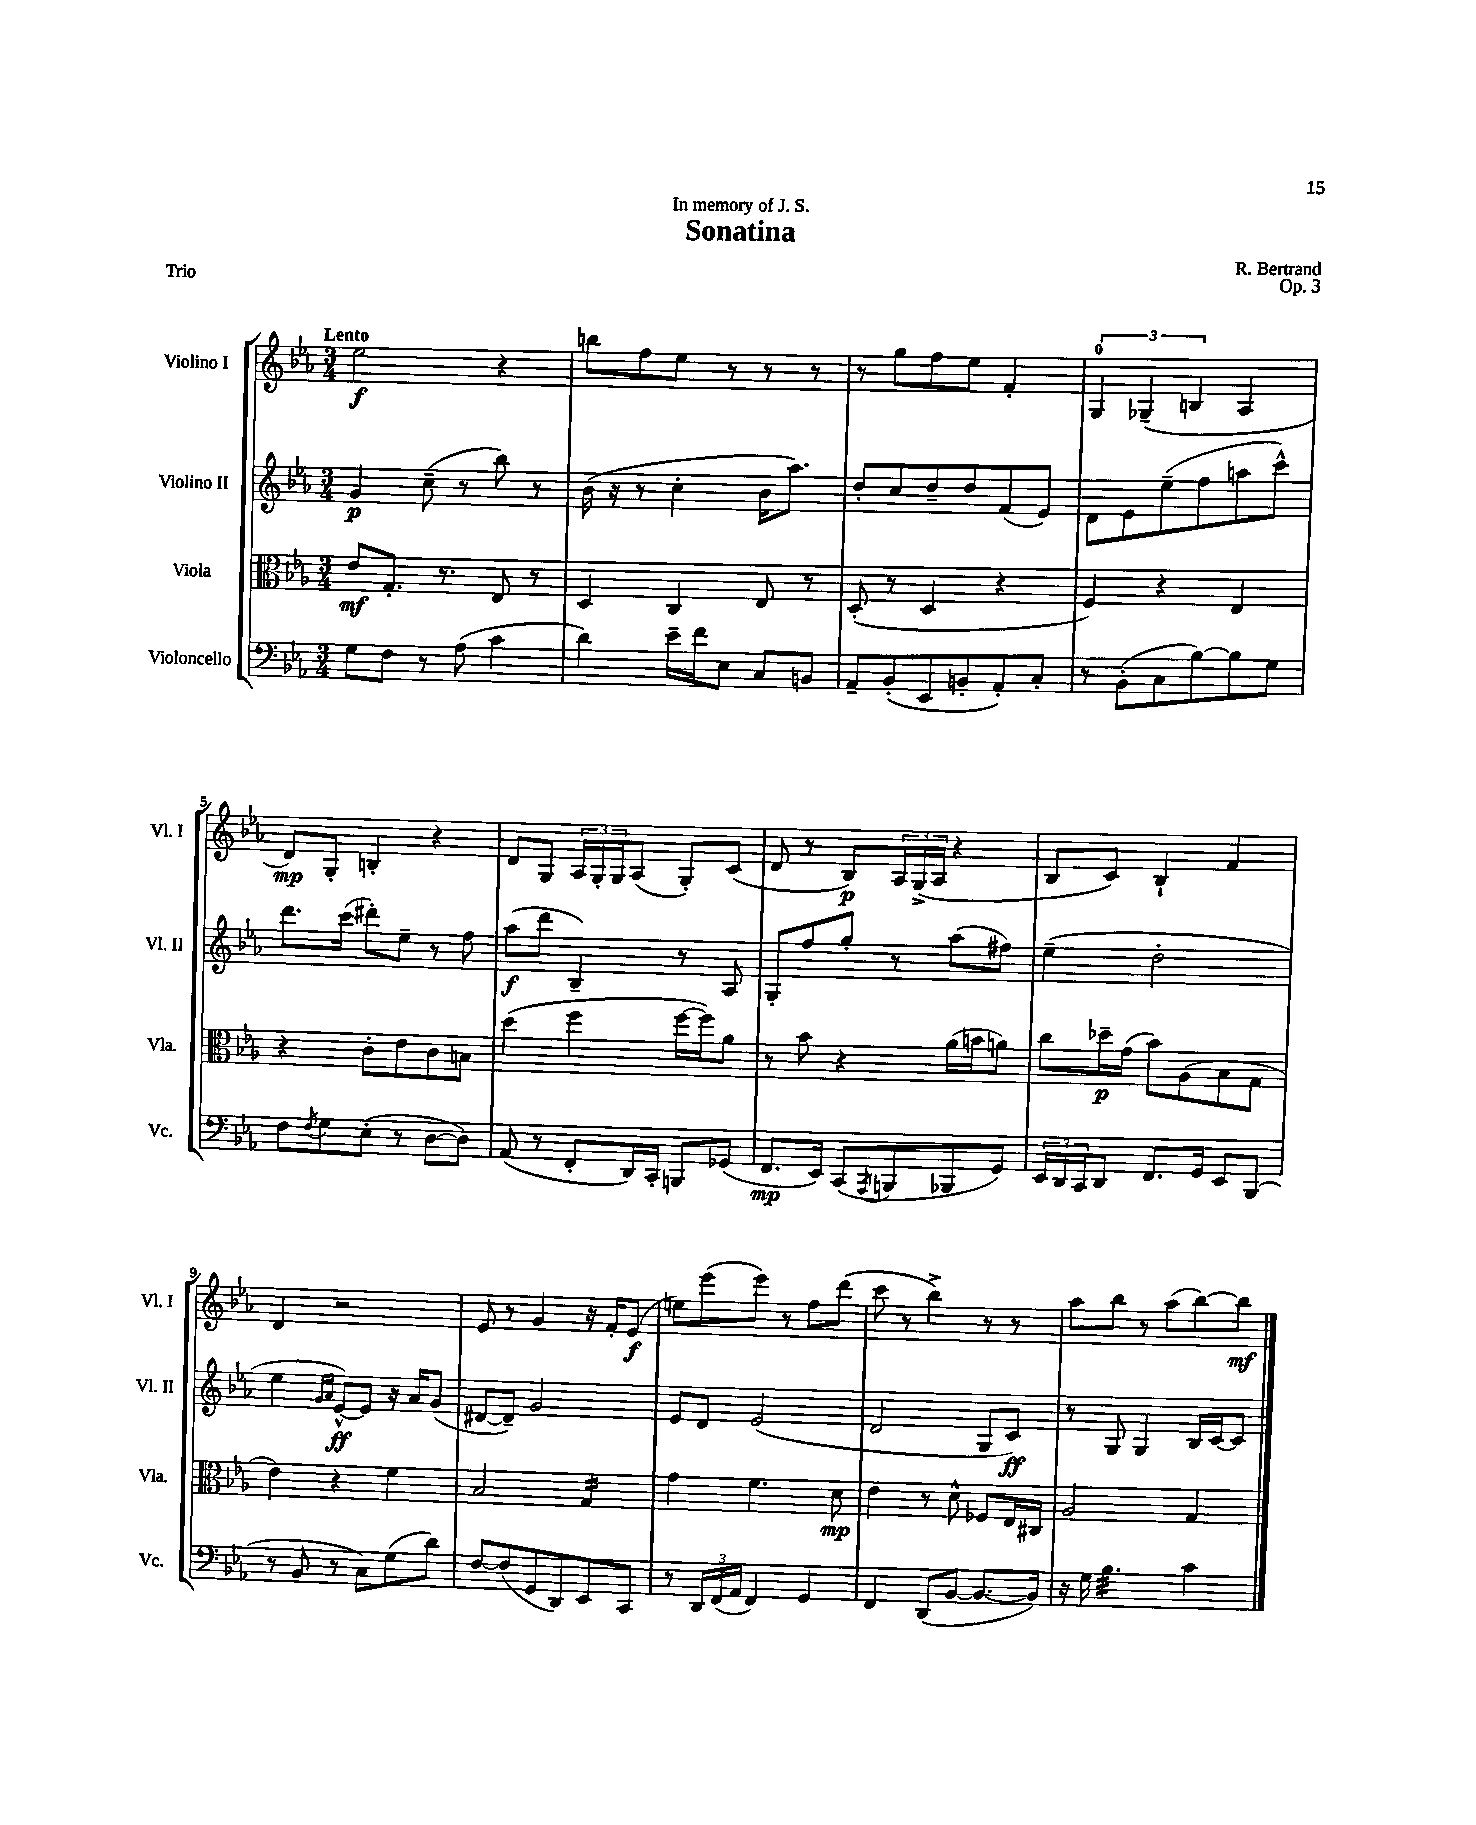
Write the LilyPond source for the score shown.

\header { title = "Sonatina" composer = "R. Bertrand" dedication = "In memory of J. S." opus = "Op. 3" piece = "Trio" }
<<
\new StaffGroup <<
\new Staff = "s0" \with { instrumentName = "Violino I" shortInstrumentName = "Vl. I" } {
    \clef treble \key ees \major \numericTimeSignature \time 3/4 \tempo "Lento"
    ees''2\f r4 |
    b''8 f''8 ees''8 r8 r8 r8 |
    r8 g''8 f''8 ees''8 f'4-. |
    \tuplet 3/2 { g4-0 ges4--( b4 } aes4 |
    d'8\mp) g8-. b4-. r4 |
    d'8 g8 \tuplet 3/2 { aes16 g16-. g16 } aes8( g8-.) c'8( |
    d'8 r8 bes8\p) \tuplet 3/2 { aes16 g16->( aes16 } r4 |
    bes8 c'8) bes4-! f'4 |
    d'4 r2 |
    ees'8 r8 g'4 r16 f'16-. ees'8\f( |
    e''8) ees'''8( ees'''8) r8 f''8 d'''8( |
    c'''8 r8 bes''4->) r8 r8 |
    aes''8 bes''8 r8 aes''8( bes''8~) bes''8\mf \bar "|." |
}
\new Staff = "s1" \with { instrumentName = "Violino II" shortInstrumentName = "Vl. II" } {
    \clef treble \key ees \major \numericTimeSignature \time 3/4
    g'4\p c''8--( r8 bes''8) r8 |
    bes'16( r16 r8 c''4-. bes'16 aes''8.) |
    d''8-. c''8 d''8-- d''8 f'8( ees'8) |
    d'8 ees'8 ees''8--( f''8 a''8 c'''8-^) |
    d'''8. c'''16( dis'''8-.) ees''8-- r8 f''8 |
    aes''8\f( d'''8 bes4--) r8 aes8 |
    g8-. f''8 g''8-. r8 aes''8( fis''8) |
    ees''4--( d''2-. |
    ees''4 \grace { g'16 aes'16 } ees'8~-^\ff) ees'8 r16 aes'16 g'8( |
    dis'8~ dis'8--) g'2 |
    ees'8 d'8 ees'2( |
    d'2 g8 c'8\ff) |
    r8 g8 g4 bes16 c'16~ c'8 \bar "|." |
}
\new Staff = "s2" \with { instrumentName = "Viola" shortInstrumentName = "Vla." } {
    \clef alto \key ees \major \numericTimeSignature \time 3/4
    ees'8\mf g8.-. r8. ees8 r8 |
    d4 c4 ees8 r8 |
    d8-.( r8 d4 r4 |
    f4) r4 ees4 |
    r4 c'8-. ees'8 c'8 b8 |
    d''4( f''4 f''16~ f''16) aes'8 |
    r8 bes'8 r4 aes'16( b'16 a'8) |
    c''8 des''16--\p g'16( bes'8) aes8( bes8 g8 |
    ees'4) r4 f'4 |
    bes2 g4:16 |
    g'4 f'4. d'8\mp |
    ees'4 r8 d'8-^ fes8 ees16 cis16 |
    aes2 g4 \bar "|." |
}
\new Staff = "s3" \with { instrumentName = "Violoncello" shortInstrumentName = "Vc." } {
    \clef bass \key ees \major \numericTimeSignature \time 3/4
    g8 f8 r8 aes8( c'4 |
    d'4) ees'16-- f'16 ees8 c8 b,8 |
    aes,8-- bes,8-.( ees,8 b,8-. aes,8-.) c8-. |
    r8 bes,8-.( c8 bes8~) bes8 g8 |
    f8 \acciaccatura { f8 } g8 ees8-.( r8 d8~ d8) |
    aes,8( r8 f,8-. d,16) c,16-. b,,8 ges,8( |
    f,8.\mp ees,16) c,8( \acciaccatura { aes,,8 } b,,8 bes,,8 g,8) |
    \tuplet 3/2 { ees,16 d,16 c,16 } d,8 f,8. g,16 ees,8 bes,,8( |
    r8 bes,8 r8 c8) g8( d'8) |
    f8~ f8( g,8 d,8) ees,8 c,8 |
    r8 \tuplet 3/2 { d,16 f,16( aes,16 } f,4) g,4 |
    f,4 d,8( bes,8~ bes,8.~ bes,16) |
    r16 g16 bes4.:32 c'4 \bar "|." |
}
>>
>>
